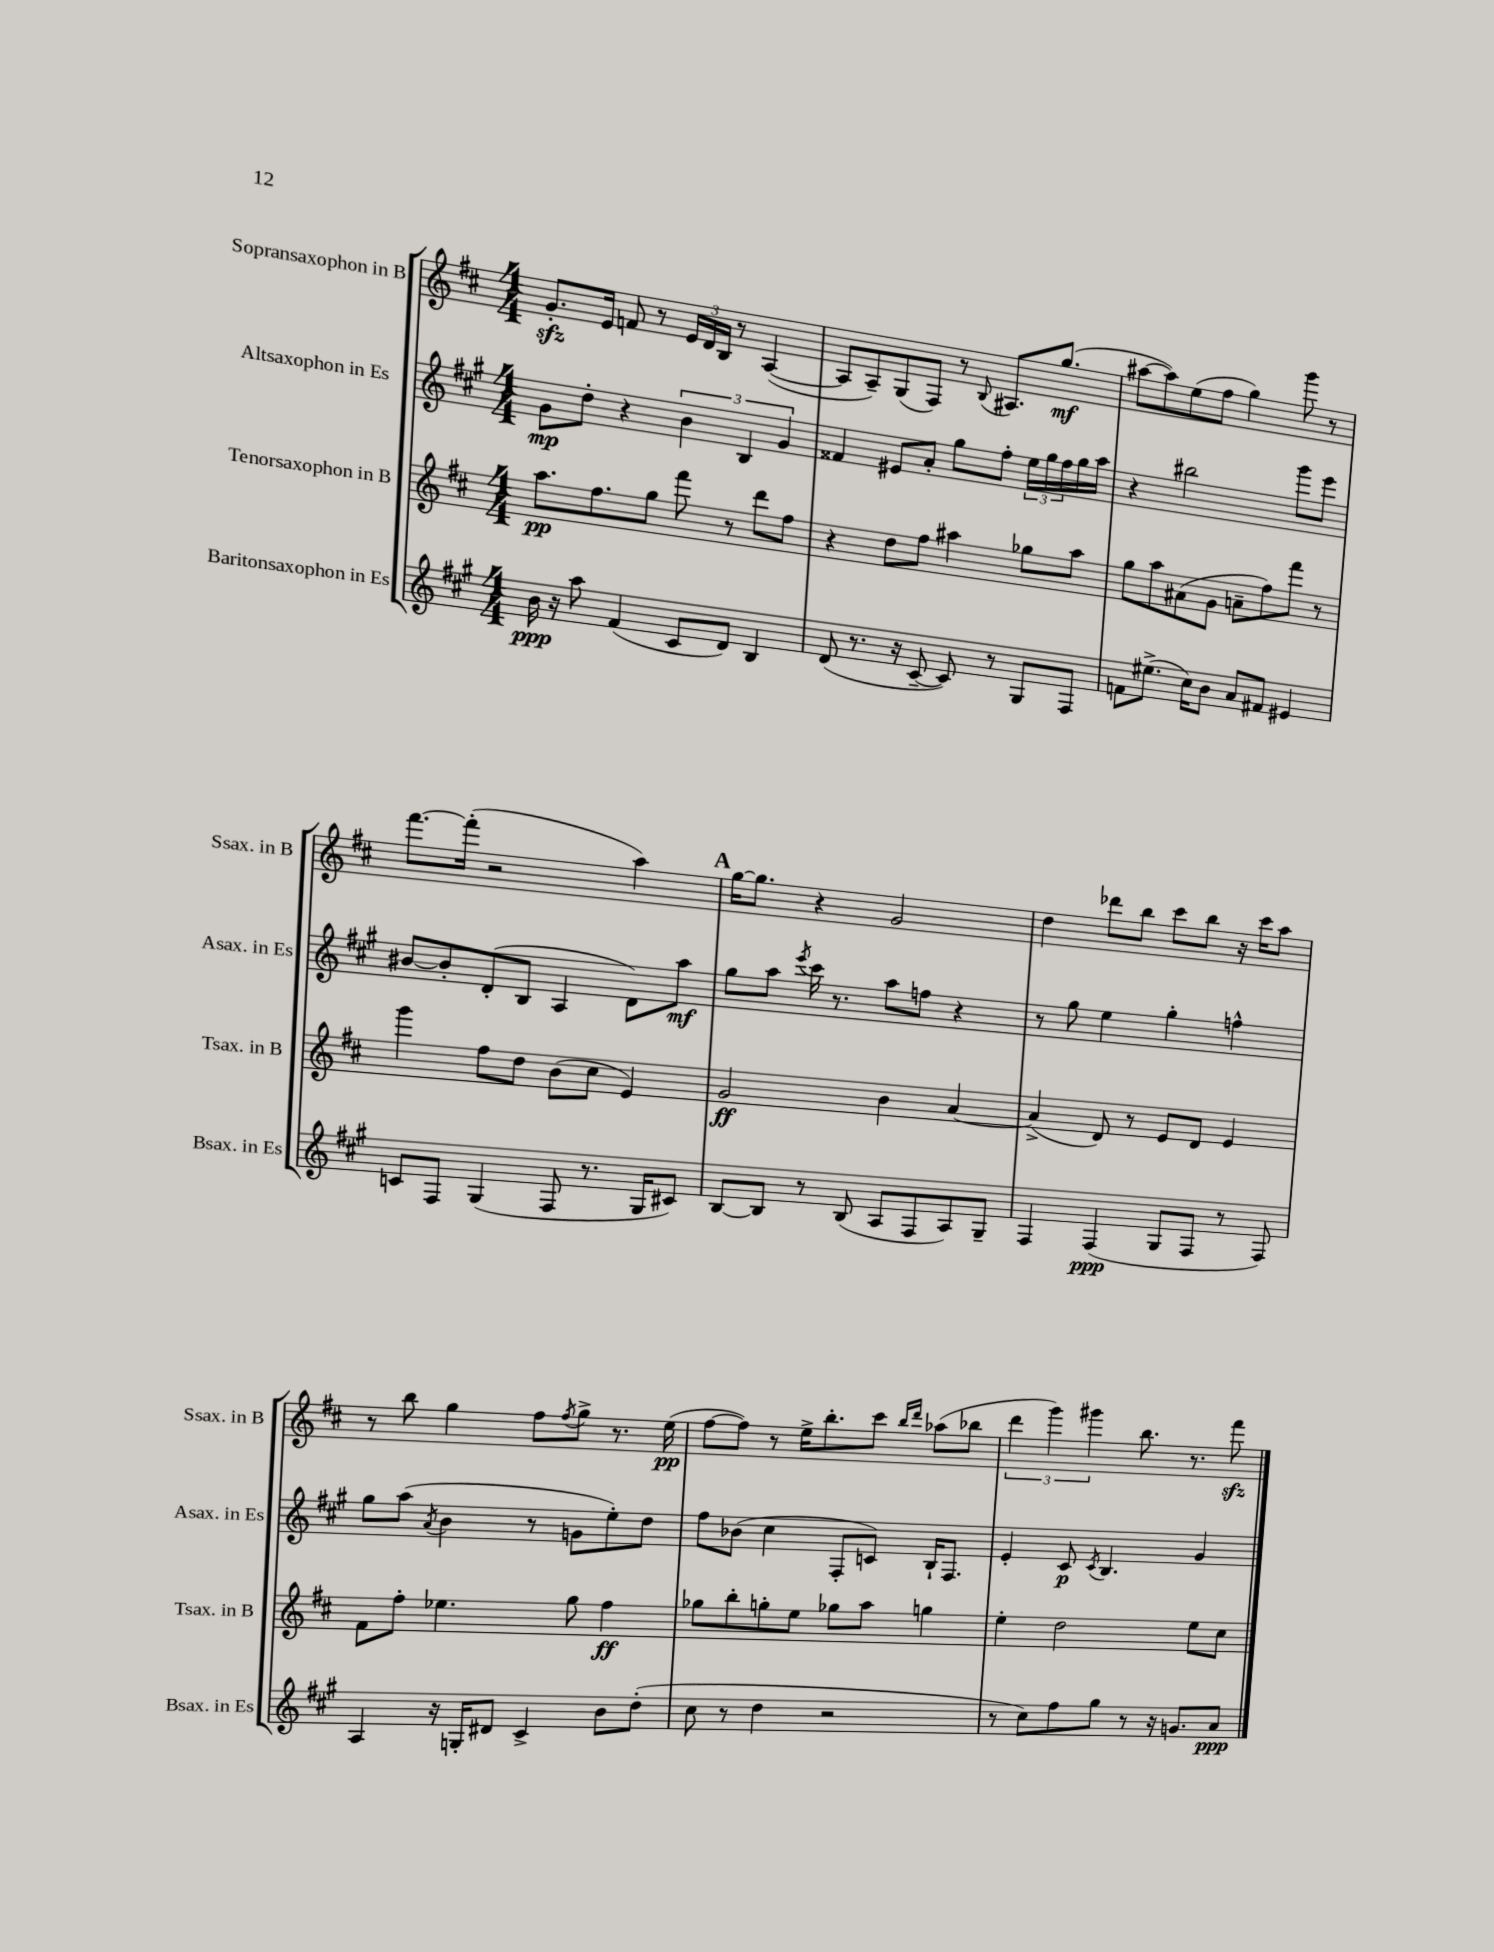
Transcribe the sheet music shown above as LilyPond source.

<<
\new StaffGroup <<
\new Staff = "s0" \with { instrumentName = "Sopransaxophon in B" shortInstrumentName = "Ssax. in B" } {
    \clef treble \key d \major \numericTimeSignature \time 4/4
    g'8.-.\sfz e'16 f'8 r8 \tuplet 3/2 { e'16 d'16 b16 } r8 a4~( |
    a8 a8--) g8( fis8) r8 \appoggiatura { b8 } ais8. g''8.\mf( |
    ais''8~ ais''8) e''8( fis''8 g''4) g'''8 r8 |
    fis'''8.~ fis'''16-.( r2 a''4) |
    \mark \markup { \bold "A" } g''16~ g''8. r4 g'2 |
    d''4 des'''8 b''8 cis'''8 b''8 r16 cis'''16 a''8 |
    r8 b''8 g''4 fis''8 \acciaccatura { fis''8 } g''8-> r8. e''16\pp( |
    fis''8~ fis''8) r8 e''16-> b''8.-. cis'''8 \grace { b''16 d'''16 } aes''8( bes''8 |
    \tuplet 3/2 { d'''4 g'''4) gis'''4 } b''8. r8. fis'''8\sfz \bar "|." |
}
\new Staff = "s1" \with { instrumentName = "Altsaxophon in Es" shortInstrumentName = "Asax. in Es" } {
    \clef treble \key a \major \numericTimeSignature \time 4/4
    gis'8\mp d''8-. r4 \tuplet 3/2 { b'4 b4 gis'4 } |
    fisis'4 eis'8 a'8-. gis''8 fis''8-. \tuplet 3/2 { e''16 gis''16 fis''16 } gis''16 a''16 |
    r4 bis''2 gis'''8 e'''8 |
    bis'8~ bis'8-. d'8-.( b8 a4 d'8) a''8\mf |
    \mark \markup { \bold "A" } gis''8 a''8 \acciaccatura { e'''8 } cis'''16 r8. a''8 f''8 r4 |
    r8 gis''8 e''4 gis''4-. f''4-^ |
    gis''8 a''8( \acciaccatura { a'8 } b'4 r8 g'8 e''8-.) d''8 |
    fis''8 bes'8( cis''4 fis8-. c'8) b16-! fis8. |
    e'4-. cis'8\p \acciaccatura { cis'8 } b4. gis'4 \bar "|." |
}
\new Staff = "s2" \with { instrumentName = "Tenorsaxophon in B" shortInstrumentName = "Tsax. in B" } {
    \clef treble \key d \major \numericTimeSignature \time 4/4
    a''8.\pp fis''8. g''8 fis'''8 r8 d'''8 fis''8 |
    r4 d''8 fis''8 ais''4 ges''8 ais''8 |
    g''8 a''8 ais'8( g'8 a'8-- fis''8) fis'''8 r8 |
    g'''4 fis''8 d''8 b'8( cis''8 e'4) |
    \mark \markup { \bold "A" } g'2\ff b'4 a'4~ |
    a'4->( d'8) r8 e'8 d'8 e'4 |
    fis'8 fis''8-. ees''4. g''8 fis''4\ff |
    ges''8 b''8-. g''8-. e''8 ges''8 a''8 g''4 |
    e''4-. d''2 e''8 cis''8 \bar "|." |
}
\new Staff = "s3" \with { instrumentName = "Baritonsaxophon in Es" shortInstrumentName = "Bsax. in Es" } {
    \clef treble \key a \major \numericTimeSignature \time 4/4
    b'16\ppp r16 a''8 fis'4( cis'8 d'8) b4 |
    d'8( r8. r16 cis'8~-- cis'8) r8 gis8 fis8 |
    f'8 eis''8.->( cis''16) b'8 a'8 fis'8 eis'4 |
    c'8 fis8 gis4( fis8 r8. gis16 cis'8) |
    \mark \markup { \bold "A" } b8~ b8 r8 b8( a8 fis8 a8) gis8-- |
    fis4 fis4\ppp( gis8 fis8 r8 fis8) |
    a4 r16 g16-. dis'8 cis'4-> b'8 d''8-.( |
    cis''8 r8 d''4 r2 |
    r8 cis''8) fis''8 gis''8 r8 r16 g'8. a'8\ppp \bar "|." |
}
>>
>>
\layout { \context { \Score \remove "Bar_number_engraver" } }
